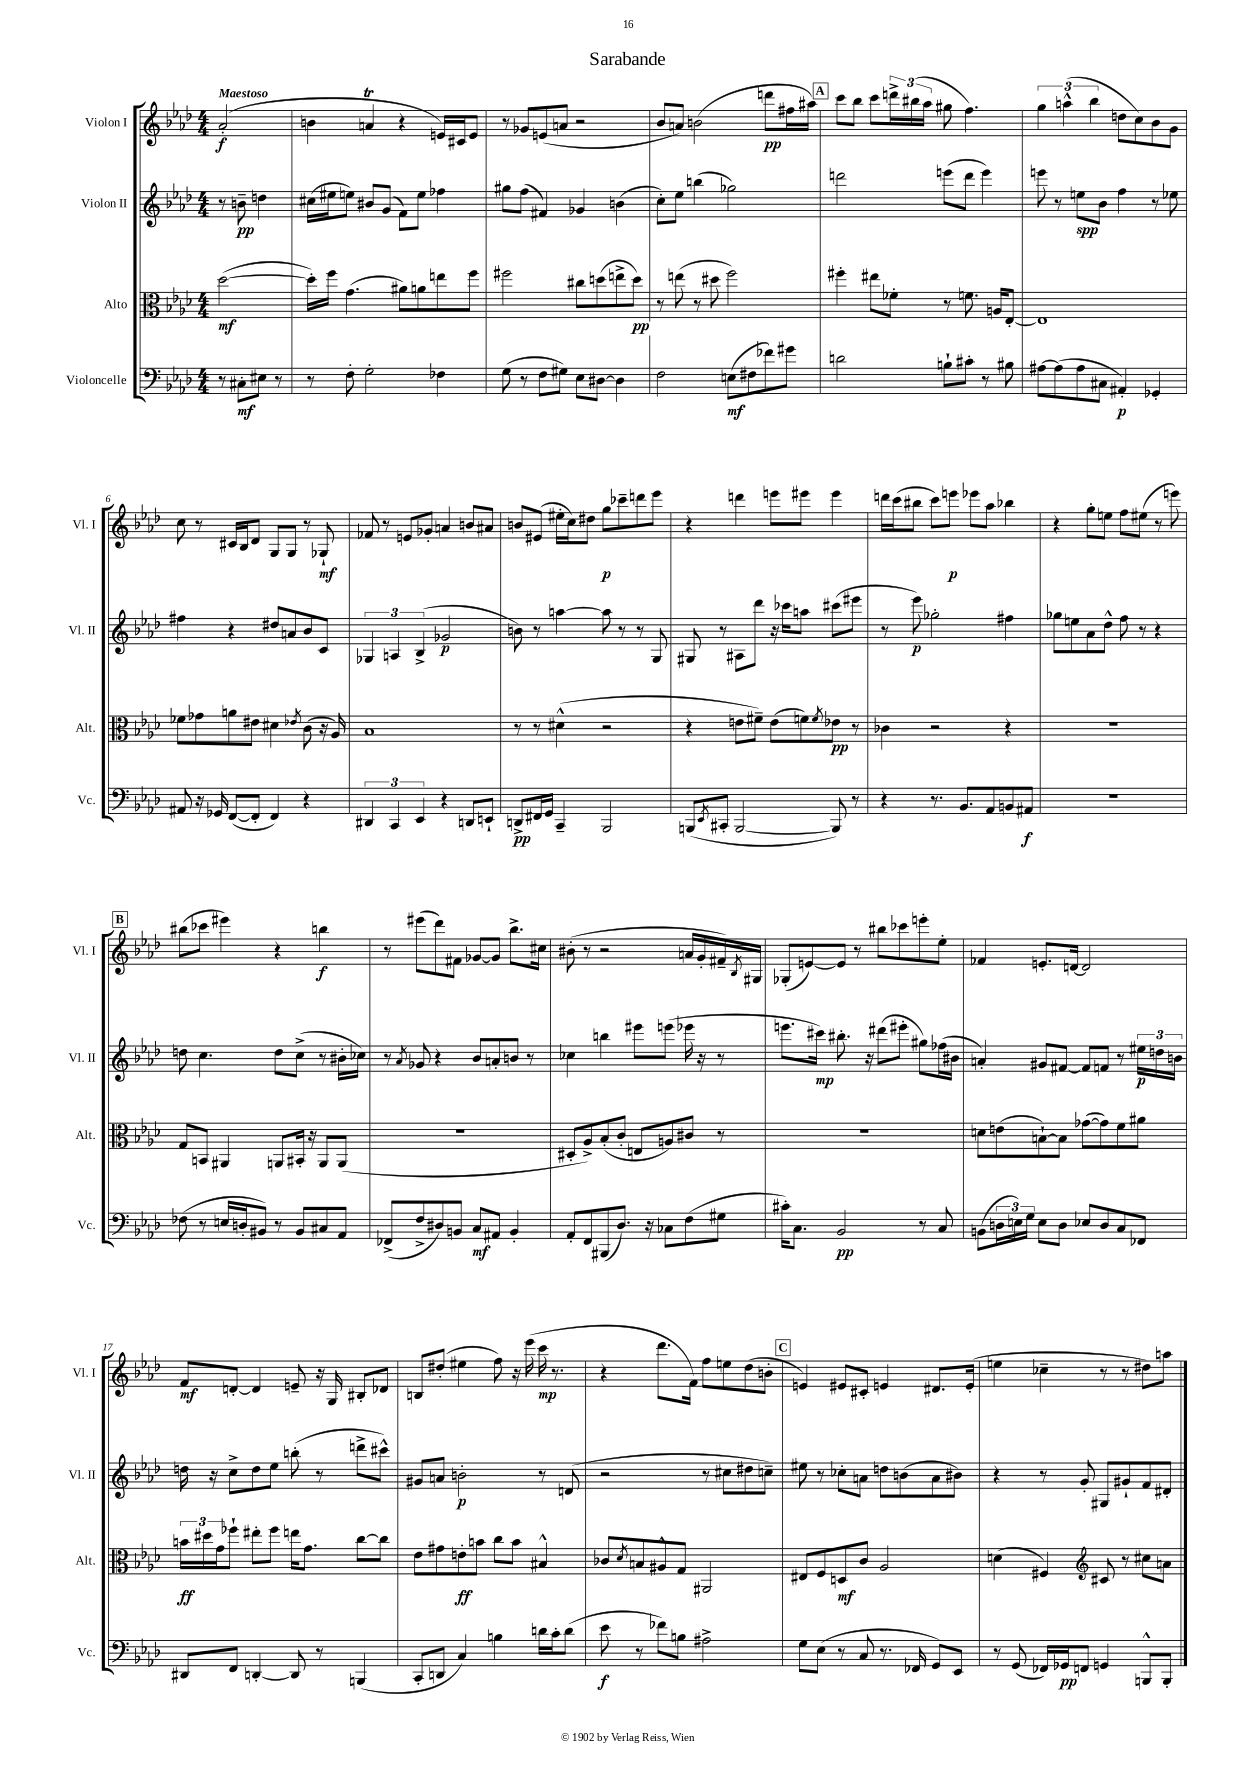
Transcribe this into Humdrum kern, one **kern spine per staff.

**kern	**kern	**kern	**kern
*staff4	*staff3	*staff2	*staff1
*clefF4	*clefC3	*clefG2	*clefG2
*k[b-e-a-d-]	*k[b-e-a-d-]	*k[b-e-a-d-]	*k[b-e-a-d-]
*M4/4	*M4/4	*M4/4	*M4/4
8r	([2dd-	8r	(2a-'
8C#'	.	8b~	.
8E#	.	4dd	.
8r	.	.	.
=	=	=	=
8r	16dd-'])	(16cc#	4b
.	16ff	16ee#	.
8F'	(4.g	8ee)	.
2G'	.	8b#	4a
.	.	(8g	.
.	8a#)	8f)	4r
.	8a	8ee	.
4F-	8ee	4ff-	16e)
.	.	.	16c#
.	8ff	.	8e
=	=	=	=
(8G	2ff#	8gg#	8r
8r	.	(8ff	8g-
8F	.	4f#)	(8e
8G#)	.	.	8a
8E-	8cc#	4g-	2r
[8D#	(8dd	.	.
4D#]	8ee^	(4b	.
.	8dd)	.	.
=	=	=	=
2F	8r	8cc')	8b-
.	(8ee	8ee-	8a)
.	8r	(4bb	(2b
.	8dd#	.	.
(8E	2ff)	2gg-)	.
8F#	.	.	.
8f-)	.	.	8ddd
8g#	.	.	16ff#
.	.	.	16aa#)
=	=	=	=
2d	4ff#'	2ddd	8ccc
.	.	.	8bb-
.	8ee#	.	8ccc
.	8f-'	.	24ddd^
.	.	.	(24bb#
.	.	.	24aa-
8B`	8r	(8eee	8gg#
8c#'	8.f	8ddd	4.ff)
8r	.	4eee)	.
.	16A	.	.
8B#	[8E-'	.	.
=	=	=	=
[8A#	1E-]	8eee	6gg
(8A#]	.	8r	.
.	.	.	(6aa^^
8A#	.	8ee	.
.	.	.	6bb-
8C#	.	8b-	.
4AA#')	.	4ff	8dd
.	.	.	8cc)
4GG-'	.	8r	8b-
.	.	8ee-	8g
=	=	=	=
8AA#	8f-	4ff#	8cc
16r	8g-	.	8r
16GG-	.	.	.
([8FF	8a	4r	16c#
.	.	.	16B-
8FF']	8e#	.	8d-
4FF)	4d#	8dd#	8G
.	.	8a	8G
.	8qe-	.	.
4r	(8c	8b-	8r
.	16r	8c	8G-`
.	16A-)	.	.
=	=	=	=
6DD#	1B-	6G-	8f-
.	.	.	8r
6CC	.	6A	.
.	.	.	8e
6EE-	.	(6B-^	.
.	.	.	8g-'
4r	.	2g-	4a
8DD	.	.	8b
8EE`	.	.	8a#
=	=	=	=
8DD^	8r	8b)	8b
16FF#	8r	8r	(8e#
16GG	.	.	.
4CC~	(4d#^^	[4aa	16ee#'
.	.	.	16cc)
.	.	.	8dd#
2BBB-	2r	8aa]	8gg
.	.	8r	8ccc-~
.	.	8r	8ddd
.	.	8G	8eee-
=	=	=	=
(8BBB	4r	8G#	4r
8qEE-	.	.	.
8CC#'	.	8r	.
[2BBB	8e	8A#	4ddd
.	8f#~)	8ddd-	.
.	(8e	16r	8eee
.	.	16ccc-	.
.	8f)	8aa	8eee#
.	8qf	.	.
8BBB])	8e-	(8ccc#	4eee#
8r	8r	8eee#	.
=	=	=	=
4r	4c-	8r	16ddd
.	.	.	(16ccc
.	.	8eee-)	8bb#
8.r	2r	2gg-'	8ccc)
.	.	.	8eee
8.BB-	.	.	.
.	.	.	8eee-
8AA-	.	.	8aa-
8BB	4r	4ff#	4bb-
8AA#	.	.	.
=	=	=	=
1r	1r	8gg-	4r
.	.	8ee	.
.	.	8a-	8gg'
.	.	8dd-^^	8ee
.	.	8ff	8ff
.	.	8r	(8ee#
.	.	4r	8r
.	.	.	8eee)
=	=	=	=
(8F-	8G	8dd	(8bb#
8r	8BB	4.cc	8ccc-
16E	4AA#	.	4eee#)
16D'	.	.	.
8BB#)	.	.	.
8r	8AA	8dd	4r
8BB#	16BB#'	(8cc^	.
.	16r	.	.
8C#	8AA	8r	4bb
8AA-	(8AA	16b#'	.
.	.	16cc-)	.
=	=	=	=
(8FF-^	1r	8r	8r
.	.	8qa-	.
8F^	.	8g-	(8eee#
8D#)	.	4r	8ddd-)
8BB	.	.	8f#
8C	.	8b-	[8g-
8AA#	.	8a'	8g-]
4BB'	.	8b	8.bb-^
.	.	8r	.
.	.	.	16cc#
=	=	=	=
8AA-'	8D#'	4cc-	(8b#'
8FF	8A-^)	.	8r
(8BBB#	(8B-'	4bb	2r
8.D-)	8c'	.	.
.	8E	8eee#	.
16r	.	.	.
8C-	8A)	(8eee	.
(8F	8c#	16eee-	16a
.	.	16r	16g'
8G#	8r	8r	16f#~)
.	.	.	8qB-
.	.	.	16G#
=	=	=	=
16c#')	1r	8.eee	(8G-'
8.C	.	.	.
.	.	.	[8e)
.	.	16ccc#)	.
2BB-	.	8.bb#'	8e]
.	.	.	8r
.	.	16r	.
.	.	(8ddd#	8bb#
.	.	8eee#'	8ccc-
8r	.	8gg#)	8eee'
8C	.	(16ff-	8ee-'
.	.	16b#	.
=	=	=	=
(8BB	8d	4a')	4f-
24D	(8e	.	.
24E)	.	.	.
24G	.	.	.
8E	[8B`)	8g#	8.e'
8D	8B]	[8f#	.
.	.	.	[16d
8E-	([8g-	8f#]	2d]
8D	8g-])	8f	.
8C	8f	8r	.
8FF-	8a#	24ee#	.
.	.	24dd	.
.	.	24b	.
=	=	=	=
8DD#	24b	16dd	8f
.	24dd#	.	.
.	.	16r	.
.	24g	.	.
8FF	8ff-`	8cc^	[8d'
[4DD'	8ee#'	8dd	4d]
.	8ff-	8ee-	.
8DD]	16ee	(8bb'	8e~
.	8.g	.	.
8r	.	8r	16r
.	.	.	16G
(4BBB	[8cc	8ddd^	8B#'
.	8cc]	8ccc#^^)	8d-
=	=	=	=
8CC'	8e-	8g#	8B
8DD	8g#	8a	(8dd#'
4C)	8e'	2b'	4ee#
.	8b	.	.
4B	8cc	.	8ff)
.	8b	.	16r
.	.	.	(16eee-
16d	4B#^^	8r	16ccc
16c'	.	.	8.r
(8d	.	(8d	.
=	=	=	=
8e-	8c-	2r	4r
.	8qd-	.	.
8r	8B	.	.
8f-)	8A#^^	.	8.ddd-
8B	8G	.	.
.	.	.	16f)
2A#^	2AA#	8r	8ff
.	.	8cc#	8ee
.	.	8dd#	(8dd-
.	.	8cc~)	8b'
=	=	=	=
8G	8E#	8ee#	4e)
(8E-	8F	8r	.
8r	8D	8cc-'	8e#
8C	8c	8a	8c#'
8.r	2A-	8dd	4e
.	.	(8b	.
16FF-	.	.	.
8GG)	.	8a	8.d#
8EE-	.	8b#)	.
.	.	.	(16e'
=	=	=	=
8r	(4d	4r	4ee
(8GG	.	.	.
16FF-)	4F#)	8r	4cc-~
16GG-	.	.	.
8FF	.	8g'	.
*	*clefG2	*	*
4GG	8c#	8G#	8r
.	8r	8g#`	8r
8BBB^^	8cc#	8f	8dd#)
8BBB'	8a	8d#'	8aa
==	==	==	==
*-	*-	*-	*-
